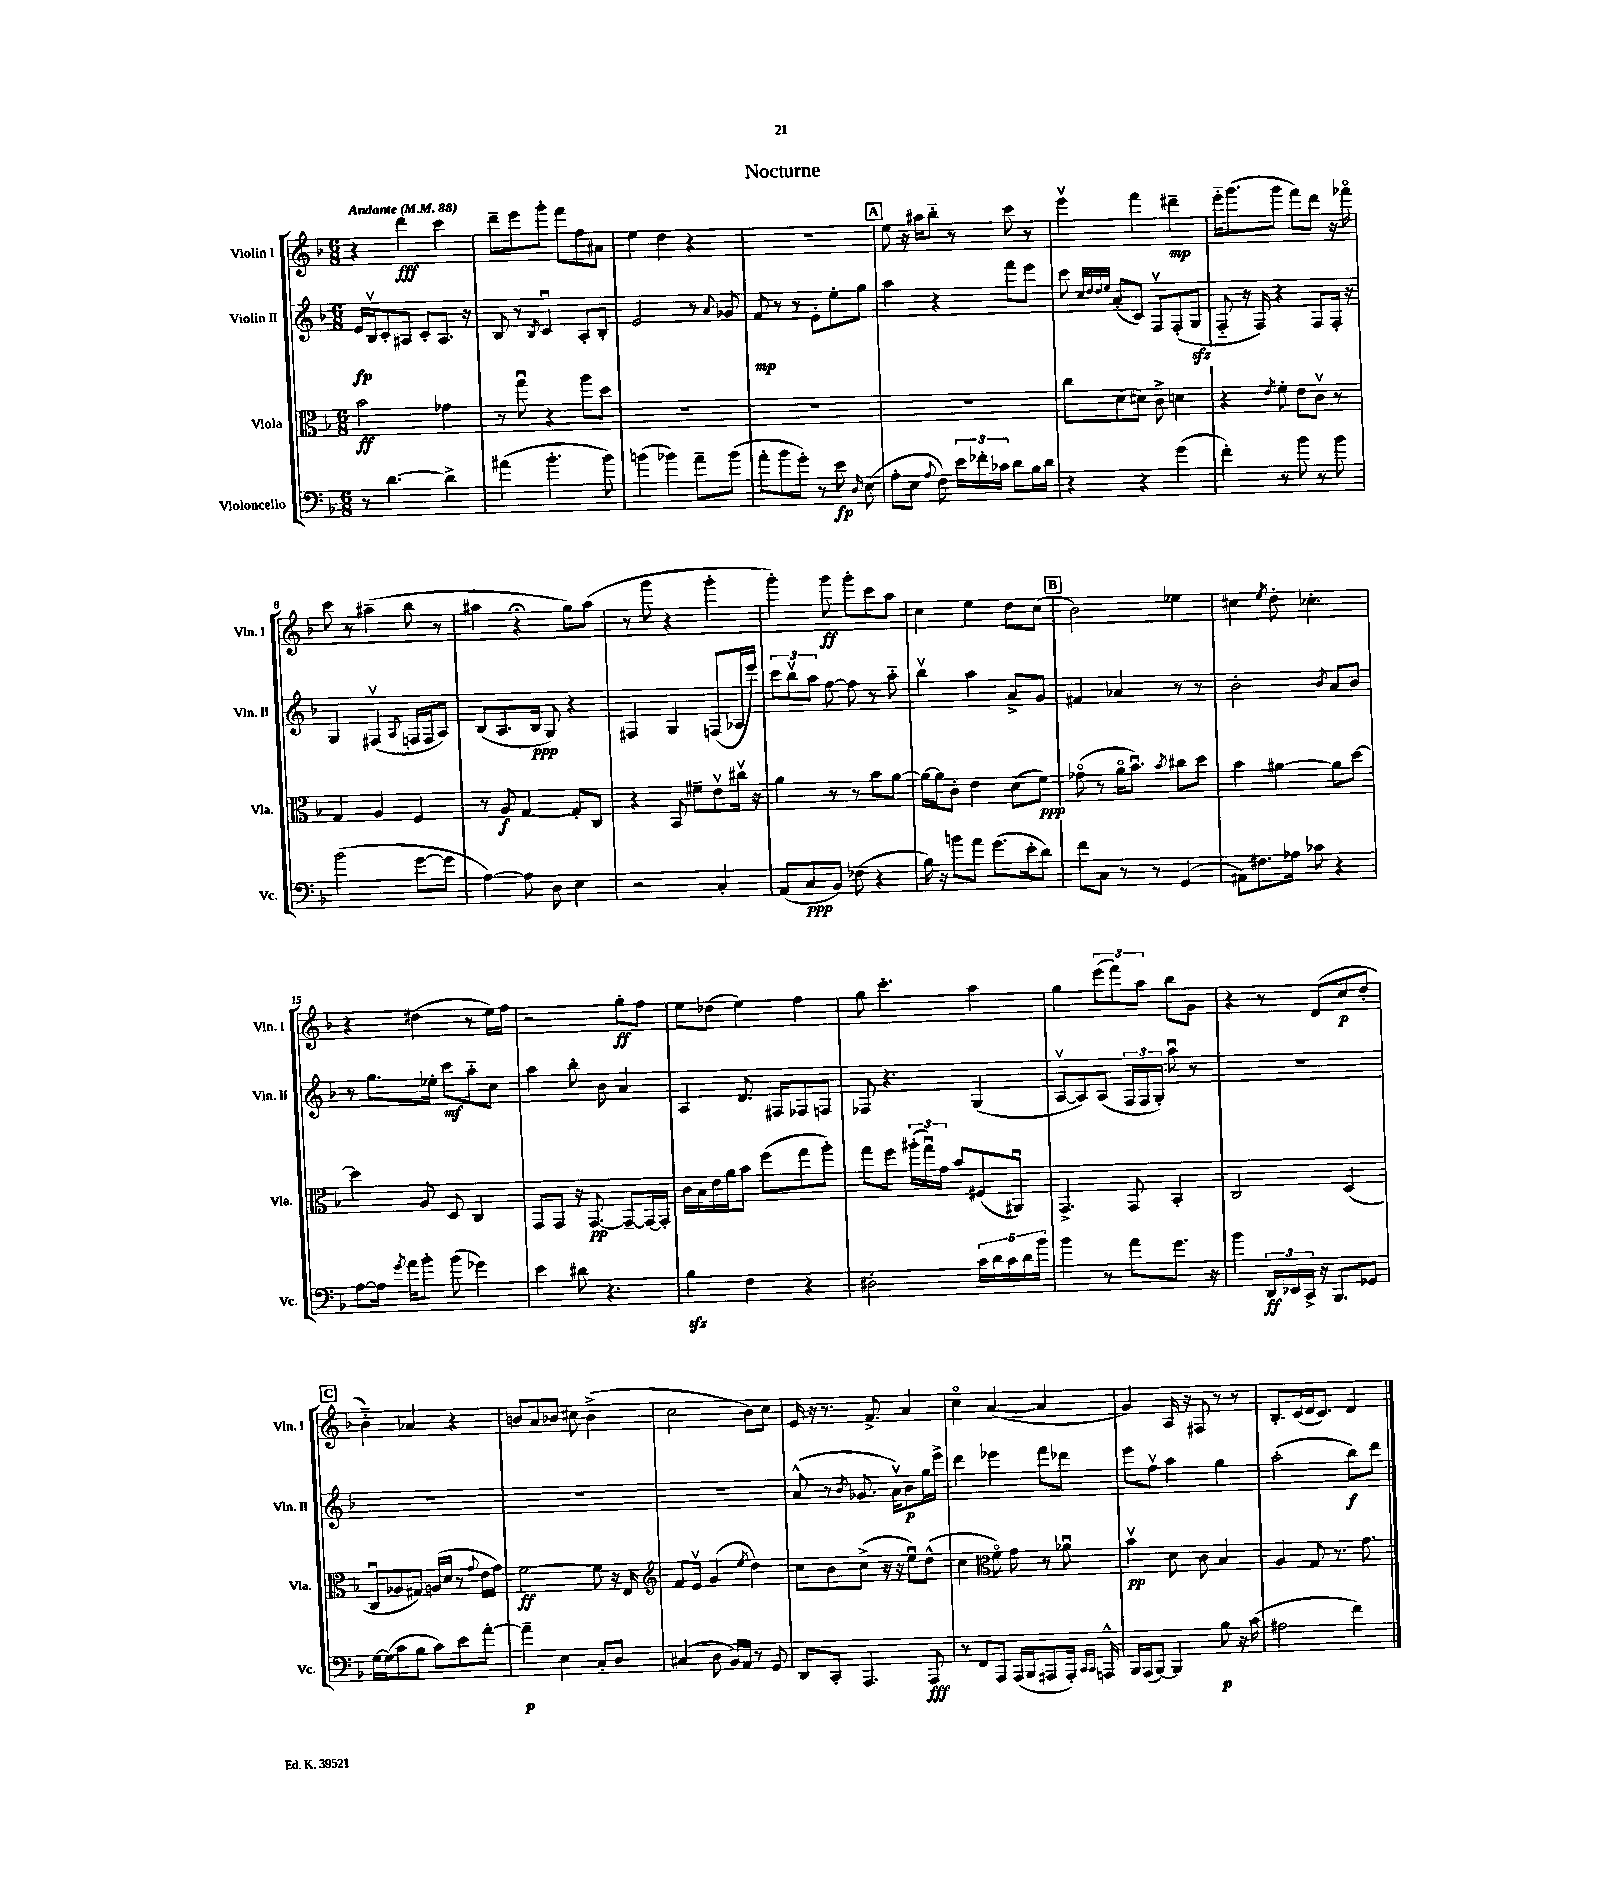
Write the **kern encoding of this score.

**kern	**kern	**kern	**kern
*staff4	*staff3	*staff2	*staff1
*clefF4	*clefC3	*clefG2	*clefG2
*k[b-]	*k[b-]	*k[b-]	*k[b-]
*M6/8	*M6/8	*M6/8	*M6/8
*MM88	*MM88	*MM88	*MM88
8r	2b-	16e	4r
.	.	16B-v	.
[4.d	.	8c'	.
.	.	8A#	4ddd
.	.	8c'	.
4d^]	4g-	8.A#	4ccc
.	.	16r	.
=	=	=	=
(4a#	8r	8B-	8ddd~
.	8ggu	8r	8eee
.	.	8qB-	.
4.b-'	4r	4cu	8ggg'
.	.	.	8fff
.	8aa	8A'	8ff
8b-)	8dd	8B-'	8a#
=	=	=	=
(4b	2.r	2e	4ee
4b-)	.	.	4dd
8a~	.	8r	4r
.	.	8qqa	.
(8b-	.	8g-	.
=	=	=	=
8a'	2.r	8f	2.r
8b-	.	8r	.
8g')	.	8r	.
8r	.	8e'	.
8e	.	8ee'	.
16qqD	.	.	.
(8E	.	8gg	.
=	=	=	=
8A'	2.r	4aa	8ee
8E	.	.	16r
.	.	.	16aa#
8qqA	.	.	.
8F)	.	4r	8bb-'~
24e	.	.	8r
24f-'	.	.	.
24c-	.	.	.
8d	.	8fff	8ccc
16B-	.	8eee	8r
16d	.	.	.
=	=	=	=
4r	8cc	8ccc	4eeev
.	.	32qqcc	.
.	.	32qqdd	.
.	.	32qqdd	.
.	.	32qqee	.
.	(8d	(8a'	.
4r	8d#)	8c)	4fff
.	8c^	8Fv	.
(4g	4d	(8F'	4ddd#~
.	.	8G	.
=	=	=	=
4f')	4r	8F'~	16eee'~
.	.	.	(8.ggg
.	.	16r	.
.	.	16F)	.
.	8qe	.	.
8r	8f'	4r	8ggg
8b-	8e	.	8fff)
8r	8cv	8F	8ddd
8b-	8r	16F'	16r
.	.	16r	16fff-o
=	=	=	=
(2b-	4G	4G	8ccc
.	.	.	8r
.	4A	(4F#v	(4aa#~
.	.	8qqA	.
[8g	4F	16F	8bb-
.	.	16F	.
8g]	.	8A)	8r
=	=	=	=
[4A)	8r	(8B-	4aa#
.	8A	8.A	.
8A]	[4G	.	4r;
.	.	16B-	.
8D	.	8G)	.
4E	8G']	4r	8gg)
.	8C	.	(8aa#
=	=	=	=
2r	4r	4F#	8r
.	.	.	8ggg
.	8BB-	4G	4r
.	8f#~	.	.
4C'	8ev	(8F	4ggg'
.	16cc#v	16A-	.
.	16r	16eee)	.
=	=	=	=
(8AA	4a	12ccc	4ggg')
.	.	12bb-v	.
8C	.	.	.
.	.	12aa	.
8BB-)	8r	[8ff	8ggg
(8F-	8r	8ff]	8ggg'
4r	8b-	8r	8ccc
.	[8a	8aa'~	8aa
=	=	=	=
16B-)	16a_	4bb-v	4cc
16r	16a]	.	.
8b	8c'	.	.
8a	4e	4aa	4ee
(8.g	.	.	.
.	(8d	8a^	8dd
16e'	.	.	.
8d)	8f)	8g	(8cc
=	=	=	=
8f	(8g-o	4f#	2b-)
8C	8r	.	.
8r	16ao	4a-	.
.	8.b-u)	.	.
8r	.	.	.
.	8qb-	.	.
(4GG	8cc#	8r	4ee-
.	8dd	8r	.
=	=	=	=
8AA#)	4b-	2b-'	4cc#
8.F#	.	.	.
.	.	.	8qee
.	[4a#	.	8dd'
16A-	.	.	.
8c-	.	.	4.cc-'
.	.	8qb-	.
4r	8a#]	8a	.
.	[8dd	8b-	.
=	=	=	=
[8A	4dd]	8r	4r
16A]	.	8.gg	.
8qg	.	.	.
16a	.	.	.
8b-'	8A	.	(4dd#
.	.	16ee-'	.
(8b-	8D	8ccc	.
4g-)	4C	8aa'~	8r
.	.	8cc	16ee)
.	.	.	16ff
=	=	=	=
4e	8GG	4aa	2r
.	8GG	.	.
8d#	16r	8bb-'	.
.	[8.GG	.	.
4.r	.	8b-	.
.	8GG~_	4a	8gg'
.	16GG_	.	8ff
.	16GG']	.	.
=	=	=	=
4B-	16c	4A	8ee
.	16B-	.	.
.	16e	.	(8dd-
.	16a	.	.
4F	8b-	8.d	4ee)
.	(8ff	.	.
.	.	16F#	.
4r	8gg	8F-	4ff
.	8aa')	8F	.
=	=	=	=
2D#'	8gg	8F-	8gg
.	8ff	4.r	4.ccc'
.	(24aa#'	.	.
.	24ggu)	.	.
.	24g	.	.
.	8b-	.	.
20c	(8F#	(4G	4aa
20d	.	.	.
20c	.	.	.
.	8AA#u)	.	.
20d	.	.	.
20b-	.	.	.
=	=	=	=
4b-	4.GG^	[8Av	4gg
.	.	8A])	.
8r	.	(8A	(12eee
.	.	.	12fff)
8a	8GG	24F	.
.	.	24F	12aa
.	.	24G')	.
8.g	4BB-'	8aau	8bb-
.	.	8r	8g
16r	.	.	.
=	=	=	=
4b-	2C	2.r	4r
24DD	.	.	8r
24EE-	.	.	.
24CC^	.	.	.
16r	.	.	(8d
8.BBB-	.	.	.
.	(4D	.	8cc
8GG-	.	.	8dd'
=	=	=	=
[16G	8Cu	2.r	4b-'~)
(16G]	.	.	.
8c	8A-	.	.
8B-	8G#)	.	4a-
8c)	(16A	.	.
.	16d	.	.
8e	8r	.	4r
.	8qqg	.	.
[8a'	16e	.	.
.	16g)	.	.
=	=	=	=
4a~]	[2f	2.r	8b
.	.	.	8a
4E	.	.	8b-
.	.	.	8cc#
8C'	8f]	.	(4b-^
8D	16r	.	.
.	16E	.	.
=	=	=	=
*	*clefG2	*	*
(4C#	8f	2.r	2cc
.	8ev	.	.
8D	(4g	.	.
16BB-)	.	.	.
16AA	.	.	.
.	8qee	.	.
8r	4dd)	.	8b-)
8GG	.	.	8cc
=	=	=	=
8DD	8cc	(8a^^	16e
.	.	.	16r
8CC'	8b-	8r	8.r
.	.	8qb-	.
4.AAA	(8cc^	8.g-	.
.	.	.	8.f^
.	16r	.	.
.	16r	16av)	.
.	8eeu)	8b-	4a
8AAA	(8dd^^	16gg	.
.	.	16eee^	.
=	=	=	=
8r	4cc	4ddd	4cco
8FF	.	.	.
*	*clefC3	*	*
8AAA	8fo)	4eee-	([4a
(16AAA	8g	.	.
16BBB-	.	.	.
8AAA#	8r	8fff	4a]
16AAA#')	8a-u	8ddd-	.
16qqCC	.	.	.
16qqCC	.	.	.
16AAA^^	.	.	.
=	=	=	=
16BBB-	4b-v	8eee	4g)
(16AAA	.	.	.
[8BBB-)	.	8ffv	.
4BBB-]	8d	4aa	16A
.	.	.	16r
.	8c	.	8F#
8B-	4B-	4gg	8r
16r	.	.	8r
(16c	.	.	.
=	=	=	=
2A#	4A	(2aa'	8.B-'
.	.	.	(16c
.	8G	.	16d
.	.	.	8.c)
.	8.r	.	.
4f)	.	8bb-)	4d
.	8.g	.	.
.	.	8ddd	.
==	==	==	==
*-	*-	*-	*-
